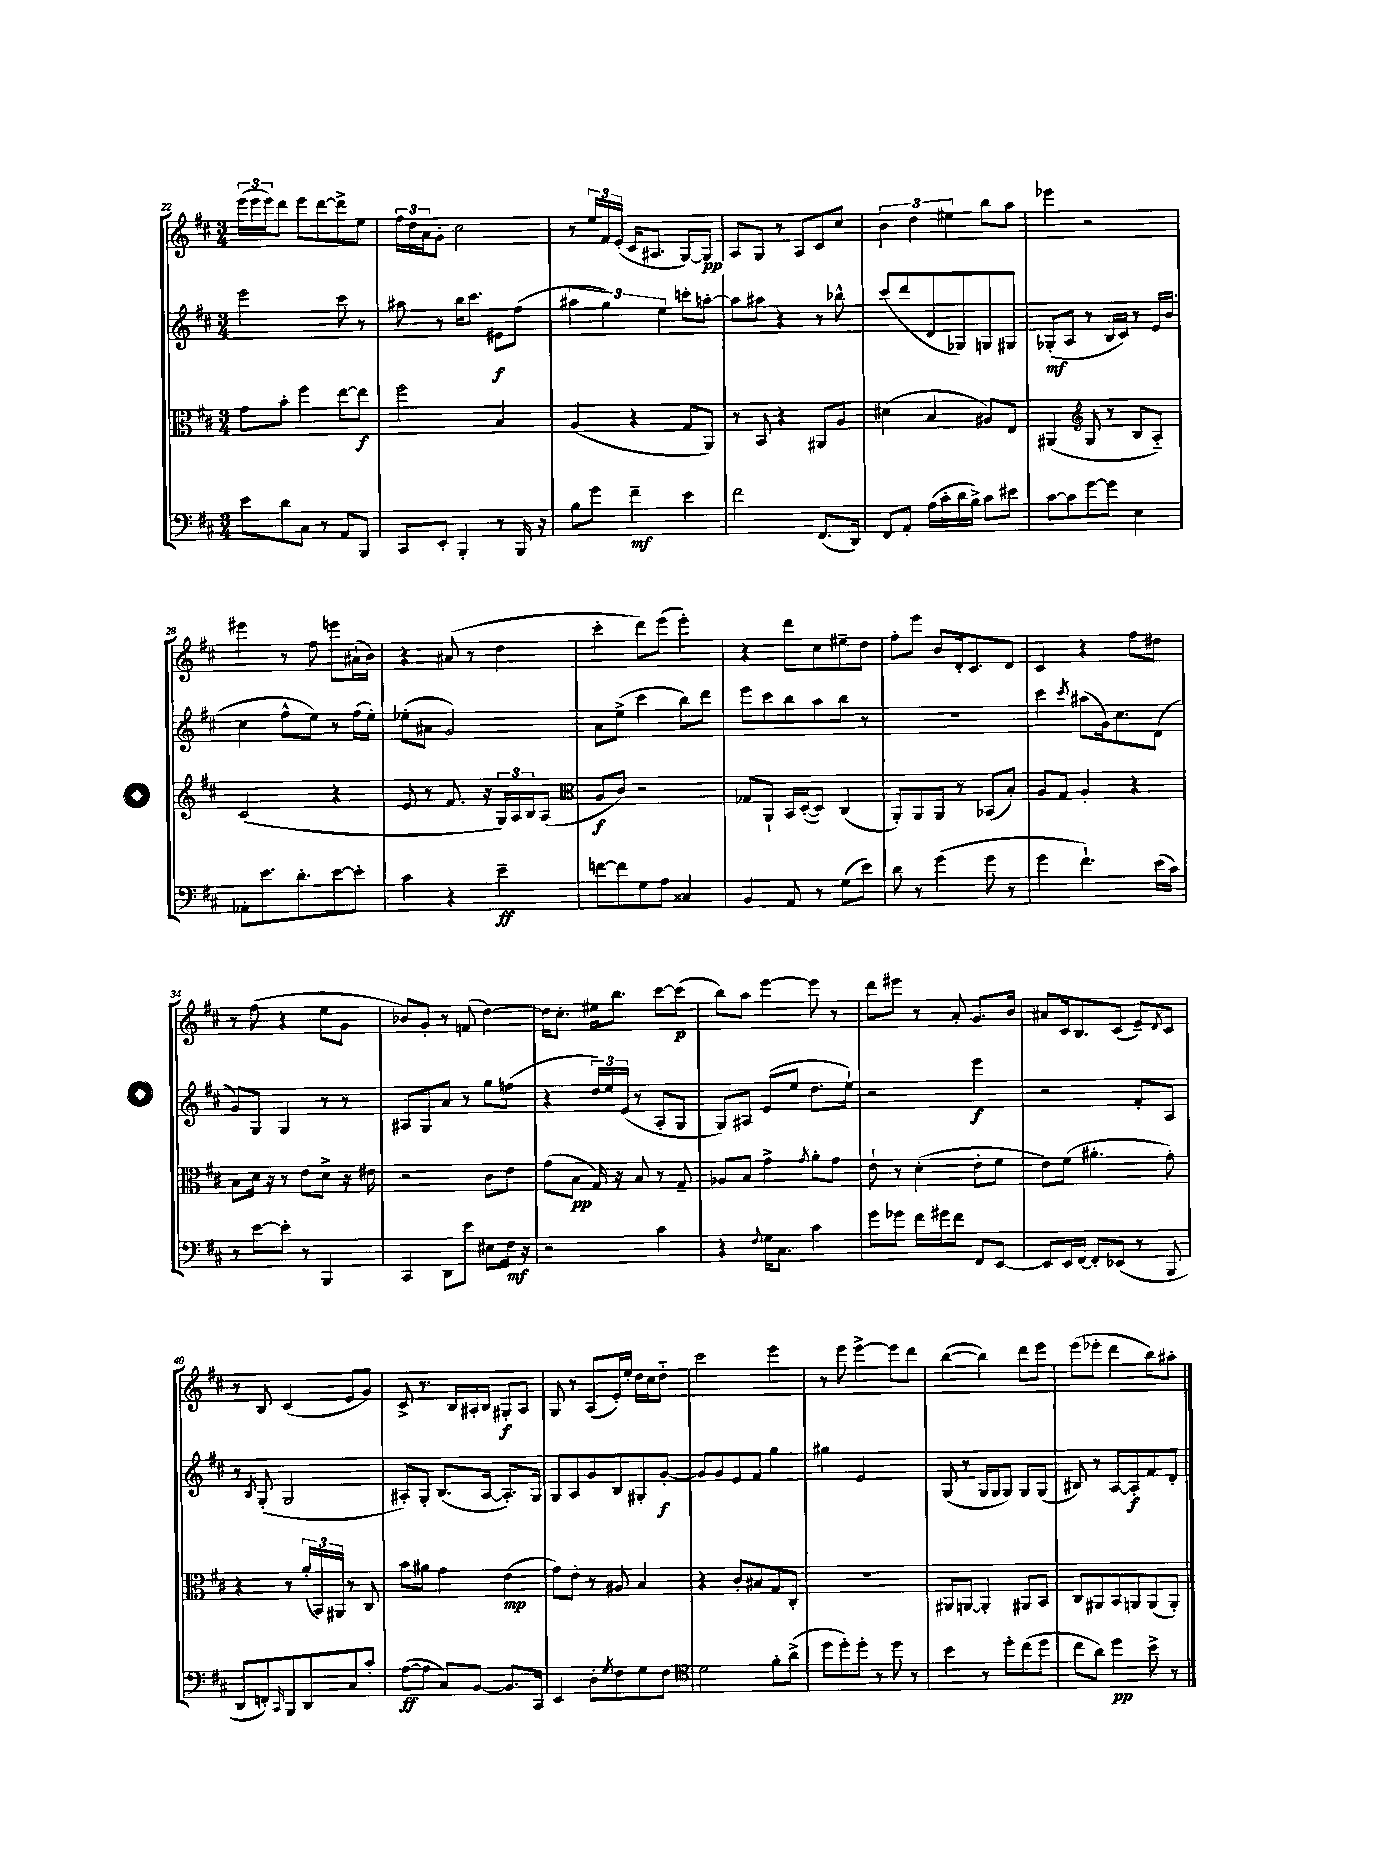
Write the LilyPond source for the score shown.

<<
\new StaffGroup <<
\new Staff = "s0" {
    \clef treble \key d \major \numericTimeSignature \time 3/4
    \tuplet 3/2 { e'''16( e'''16 e'''16) } d'''8 e'''8 d'''8~ d'''8-> e''8 |
    \tuplet 3/2 { fis''16 d''16 a'16 } g'8-. cis''2 |
    r8 \tuplet 3/2 { e''16 fis'16 e'16-.( } cis'16 ais8. g8~) g8\pp |
    a8 g8 r8 a8 cis'8 cis''8 |
    \tuplet 3/2 { b'4 d''4 eis''4 } b''8 a''8 |
    ees'''4 r2 |
    eis'''4 r8 fis''8 e'''8 ais'16-!( b'16) |
    r4 ais'8( r8 d''4 |
    cis'''4-. d'''8) e'''8( e'''4-.) |
    r4 d'''8 cis''8 eis''8-- d''8 |
    fis''8-. e'''8 b'8 d'16-. cis'8. d'8 |
    cis'4 r4 fis''8 dis''8 |
    r8 fis''8( r4 e''8 g'8 |
    bes'8) g'8-. r8 f'8( d''4~) |
    d''16 cis''8.-. eis''16 b''8. cis'''8~ cis'''8\p( |
    b''8) a''8 e'''4~ e'''8 r8 |
    d'''8 eis'''8 r8 a'8-. g'8. b'16 |
    ais'8 cis'16 b8. cis'8( e'8--) \acciaccatura { d'8 } cis'8 |
    r8 b8 cis'4( e'8 g'8) |
    cis'8-> r8. b16 ais16-. b16 gis8-.\f ais8 |
    g8 r8 a8( e'16-.) e''16-. d''16 cis''16 d''8-_ |
    cis'''2 e'''4 |
    r8 e'''8 e'''4~-> e'''8 d'''8 |
    b''4~( b''4) d'''8 e'''8 |
    e'''8( ees'''8-. d'''4 b''8) ais''8-. \bar "|." |
}
\new Staff = "s1" {
    \clef treble \key d \major \numericTimeSignature \time 3/4
    e'''2 cis'''8 r8 |
    ais''8 r8 b''16 cis'''8. eis'8\f fis''8( |
    \tuplet 3/2 { ais''4 g''4) e''4 } c'''8-. a''8~-. |
    a''8 ais''8 r4 r8 bes''8-^ |
    cis'''8( d'''8 d'8 ges8) g8 gis8 |
    ges8-.\mf( a8 r8 b16 cis'16) r8 e'16 b'16( |
    cis''4 fis''8-^ e''8) r8 fis''16( e''16-.) |
    ees''8-.( ais'8 g'2) |
    a'8 e''8->( cis'''4 b''8) d'''8 |
    e'''8 cis'''8 b''8 a''8 b''8 r8 |
    R2. |
    cis'''4 \acciaccatura { cis'''8 } ais''8( g'16) cis''8. d'8( |
    g'8) g8 g4 r8 r8 |
    ais8 g8 a'8 r8 g''8 f''8( |
    r4 \tuplet 3/2 { d''16) e''16 e'16( } r8 a8-. g8 |
    g8) ais8 e'8( e''8 d''8. e''16-!) |
    r2 e'''4\f |
    r2 fis'8-. a8 |
    r8 \acciaccatura { b8 } g8-.( g2 |
    ais8-.) g8-. b8.( ais16~ ais8.-.) g16 |
    g8 a8 g'8 b8 gis8-. g'8~-.\f |
    g'8 g'8 e'8 fis'8 g''4 |
    gis''4 e'2 |
    g8( r8 g16 g16 g8) g8 g8( |
    bis8) r8 a8~ a8-.\f fis'8 d'8-. \bar "|." |
}
\new Staff = "s2" {
    \clef alto \key d \major \numericTimeSignature \time 3/4
    g'8 b'8-. fis''4 e''8~ e''8\f |
    fis''2 b4 |
    a4( r4 g8 a,8) |
    r8 b,8 r4 ais,8 a8 |
    dis'4( b4 ais8) e8 |
    ais,4( \clef treble g8 r8 b8 a8-_) |
    cis'2( r4 |
    e'8 r8 fis'8. r16 \tuplet 3/2 { g16) a16 b16 } a8( |
    \clef alto a8\f cis'8) r2 |
    ges8 a,8-! b,16 d16~-.( d8) cis4( |
    a,8-.) a,8 a,8 r8 bes,8( b8-.) |
    a8 g8 a4-. r4 |
    b8 d'16 r16 r8 e'8 d'8-> r16 eis'16 |
    r2 cis'8 e'8 |
    g'8( b8\pp g16) r16 b8 r8 g8-- |
    aes8 b8 g'4-> \acciaccatura { g'8 } a'8-. g'8 |
    e'8-! r8 d'4-.( e'8-. fis'8 |
    e'8) fis'8( ais'4.-. g'8-.) |
    r4 r8 \tuplet 3/2 { a'16-.( b,16) ais,16 } r8 cis8 |
    b'8 ais'8 g'4 e'4\mp( |
    g'8) e'8-. r8 ais8 b4 |
    r4 cis'8-. bis8 g8 cis8-. |
    R2. |
    ais,8 a,8~ a,4-. ais,8 b,8 |
    cis8 ais,8 b,8 a,8 a,8( a,8-.) \bar "|." |
}
\new Staff = "s3" {
    \clef bass \key d \major \numericTimeSignature \time 3/4
    e'8 d'8 cis8 r8 a,8 b,,8 |
    cis,8 e,8-. b,,4-. r8 b,,16 r16 |
    b8 g'8 fis'4--\mf e'4 |
    fis'2 fis,8.( d,16) |
    fis,8 a,8-. a16( cis'16-. d'16 b16->) cis'8 eis'8 |
    cis'8~ cis'8 g'8~ g'8 e4 |
    aes,8-. e'8. d'8.-. e'8~ e'8-. |
    cis'4 r4 e'4--\ff |
    f'8~ f'8 g8 a8 cisis4 |
    b,4 a,8 r8 g8( e'8) |
    d'8 r8 g'4( g'8 r8 |
    g'4 fis'4.-!) e'16( cis'16) |
    r8 e'8~ e'8-. r8 b,,4 |
    cis,4 d,8 e'8 eis8 fis16\mf r16 |
    r2 cis'4 |
    r4 \appoggiatura { fis8 } g16 cis8. cis'4 |
    g'8 ges'8 fis'16 gis'16 fis'8 fis,8 e,8~ |
    e,8 e,16 fis,16~ fis,8-. ees,8( r8 b,,8 |
    d,8 f,8-.) \grace { cis,16 } b,,8 d,8 cis8 cis'8-. |
    a8~\ff( a8 cis8) b,8~ b,8. cis,16 |
    e,4 d8-. \acciaccatura { g8 } fis8 g8 fis8 |
    \clef tenor d'2 fis'8-. a'8->( |
    d''8 d''8-.) d''8-. r8 d''8 r8 |
    b'4 r8 d''8-. cis''8( d''8 |
    cis''8 a'8) d''4\pp b'8-> r8 \bar "|." |
}
>>
>>
\layout { \context { \Score currentBarNumber = #22 } }
